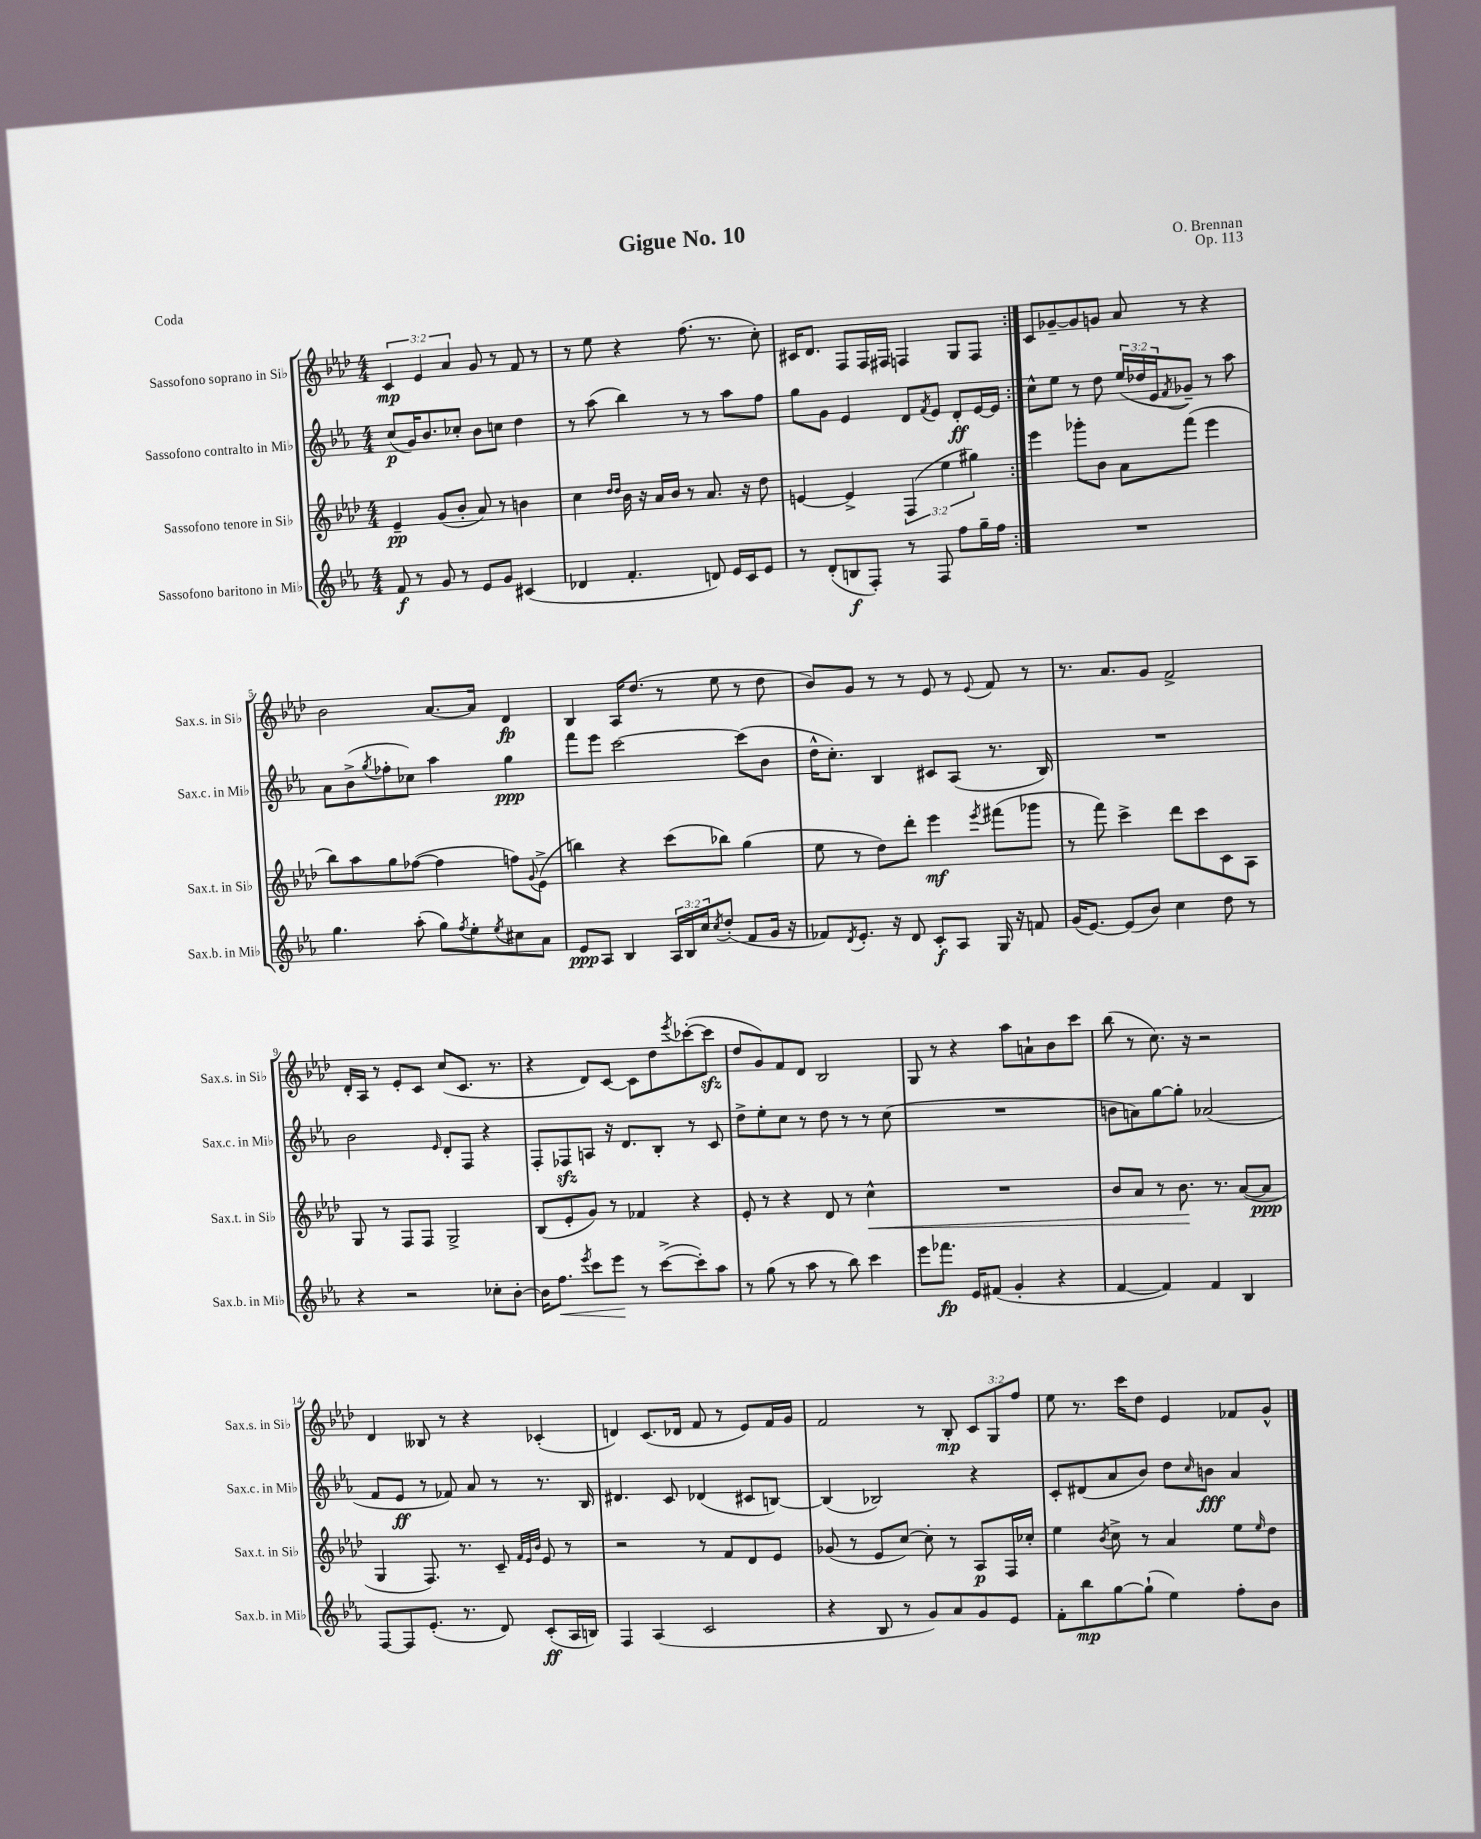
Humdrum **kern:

**kern	**dynam	**kern	**dynam	**kern	**dynam	**kern	**dynam
*part4	*part4	*part3	*part3	*part2	*part2	*part1	*part1
*staff4	*staff4	*staff3	*staff3	*staff2	*staff2	*staff1	*staff1
*I"Sassofono baritono in Mi♭	*	*I"Sassofono tenore in Si♭	*	*I"Sassofono contralto in Mi♭	*	*I"Sassofono soprano in Si♭	*
*I'Sax.b. in Mi♭	*	*I'Sax.t. in Si♭	*	*I'Sax.c. in Mi♭	*	*I'Sax.s. in Si♭	*
*clefG2	*	*clefG2	*	*clefG2	*	*clefG2	*
*k[b-e-a-]	*	*k[b-e-a-d-]	*	*k[b-e-a-]	*	*k[b-e-a-d-]	*
*M4/4	*	*M4/4	*	*M4/4	*	*M4/4	*
=1	=1	=1	=1	=1	=1	=1	=1
8f/	f	4e-~/	pp	(8cc/L	p	6c/	mp
8r	.	.	.	16g/K)	.	.	.
.	.	.	.	.	.	6e-/	.
.	.	.	.	8.b-/	.	.	.
8g/	.	(8g/L	.	.	.	.	.
.	.	.	.	.	.	6a-/	.
8r	.	8b-'/J	.	8cc-X'/J	.	.	.
8e-/L	.	8a-/)	.	8b-\L	.	8g/	.
8g/J	.	8r	.	8ccn\J	.	8r	.
(4c#X/	.	4bn\	.	4dd\	.	8f/	.
.	.	.	.	.	.	8r	.
=2	=2	=2	=2	=2	=2	=2	=2
4d-X/	.	4cc\	.	8r	.	8r	.
.	.	.	.	(8aa-\	.	8ee-\	.
.	.	16qqdd-/LL	.	.	.	.	.
.	.	16qqdd-/JJ	.	.	.	.	.
4.f'/	.	16b-\	.	4bb-\)	.	4r	.
.	.	16r	.	.	.	.	.
.	.	16a-/LL	.	.	.	.	.
.	.	16b-/JJ	.	.	.	.	.
.	.	8r	.	8r	.	(8.ff\	.
8dn/)	.	8.a-/	.	8r	.	.	.
.	.	.	.	.	.	8.r	.
16e-/LL	.	.	.	8aa-\L	.	.	.
16c/J	.	16r	.	.	.	.	.
8e-/J	.	8dd-\	.	8ff\J	.	8cc'\)	.
=3	=3	=3	=3	=3	=3	=3	=3
8r	.	[4en/	.	8gg\L	.	16c#X/KL	.
.	.	.	.	.	.	8.d-/J	.
(8d'/L	.	.	.	8g\J	.	.	.
8Bn/	f	4e^/]	.	4e-/	.	8F/L	.
8F'/J)	.	.	.	.	.	16F/L	.
.	.	.	.	.	.	16F#X/JJ	.
8r	.	(6F/	.	8d/L	.	4Fn/	.
.	.	.	.	8qf/	.	.	.
8F/	.	.	.	8e-/J	.	.	.
.	.	6ee-\	.	.	.	.	.
8ff\L	.	.	.	8d'/L	ff	8G/L	.
.	.	6gg#X\)	.	.	.	.	.
16gg~\L	.	.	.	[16e-/L	.	8F/J	.
16ff\JJ	.	.	.	16e-/JJ]	.	.	.
=4:|!	=4:|!	=4:|!	=4:|!	=4:|!	=4:|!	=4:|!	=4:|!
1r	.	4eee-\	.	8cc^^\L	.	8c/L	.
.	.	.	.	8ee-\J	.	[8g-X~/	.
.	.	8ggg-X'\L	.	8r	.	8g-/]	.
.	.	8b-\J	.	8dd\	.	8gn/J	.
.	.	8a-\L	.	(24ee-/LL	.	8a-/	.
.	.	.	.	24dd-X/	.	.	.
.	.	.	.	24e-/J	.	.	.
.	.	.	.	8qf/	.	.	.
.	.	(8fff\J	.	8g-X~/J)	.	8r	.
.	.	4eee-\	.	8r	.	4r	.
.	.	.	.	8aa-\	.	.	.
!!LO:LB:g=z
=5	=5	=5	=5	=5	=5	=5	=5
4.gg\	.	8bb-\L)	.	8a-\L	.	2b-\	.
.	.	8aa-\	.	(8b-^\	.	.	.
.	.	.	.	8qgg/	.	.	.
.	.	8gg\	.	8ff-X'\	.	.	.
(8aa-'\	.	([8ff-X\J	.	8cc-X\J)	.	.	.
8gg\L)	.	4ff-\]	.	4aa-\	.	[8.a-/L	.
8qff/	.	.	.	.	.	.	.
8ee-'\	.	.	.	.	.	.	.
.	.	.	.	.	.	16a-/Jk]	.
8qee-/	.	.	.	.	.	.	.
8cc#X\	.	8ffn\L)	.	4gg\	ppp	4d-/	fp
.	.	8qqg/	.	.	.	.	.
8a-\J	.	(8e-^\J	.	.	.	.	.
=6	=6	=6	=6	=6	=6	=6	=6
8e-/L	ppp	4bbn\)	.	8fff\L	.	4B-/	.
8A-/J	.	.	.	8eee-\J	.	.	.
4B-/	.	4r	.	[2ccc\	.	16A-/KL	.
.	.	.	.	.	.	(8.dd-/J	.
24A-/LL	.	(8ccc\L	.	.	.	8r	.
24B-/	.	.	.	.	.	.	.
24cc/J	.	.	.	.	.	.	.
8qcc/	.	.	.	.	.	.	.
(8dd'/J	.	8bb-X\J)	.	.	.	8ee-\	.
8f/L	.	(4gg\	.	(8ccc\L]	.	8r	.
16g/Jk	.	.	.	8b-\J	.	8dd-\	.
16r	.	.	.	.	.	.	.
=7	=7	=7	=7	=7	=7	=7	=7
8f-X/L)	.	8ee-\	.	16dd^^\KL	.	8b-/L)	.
.	.	.	.	8.cc'\J)	.	.	.
8qd/	.	.	.	.	.	.	.
8.e-'/J	.	8r	.	.	.	8g/J	.
.	.	8dd-\L)	.	4B-/	.	8r	.
16r	.	.	.	.	.	.	.
8d/	.	8ddd-'\J	.	.	.	8r	.
8c'/L	f	4eee-\	mf	8c#X/L	.	8e-/	.
8A-/J	.	.	.	(8A-/J	.	8r	.
.	.	8qeee-/	.	.	.	8qqe-/	.
16G/	.	(8fff#X\L	.	8.r	.	8f/	.
16r	.	.	.	.	.	.	.
8fn/	.	8ggg-X\J	.	.	.	8r	.
.	.	.	.	16B-/)	.	.	.
=8	=8	=8	=8	=8	=8	=8	=8
(16g/KL	.	8r	.	1r	.	8.r	.
[8.e-/J)	.	.	.	.	.	.	.
.	.	8fff\)	.	.	.	.	.
.	.	.	.	.	.	8.a-/L	.
(8e-/L]	.	4ccc^\	.	.	.	.	.
8b-/J)	.	.	.	.	.	8g/J	.
4cc\	.	8ddd-\L	.	.	.	2f^/	.
.	.	8ccc\	.	.	.	.	.
8dd\	.	8c\	.	.	.	.	.
8r	.	8A-\J	.	.	.	.	.
!!LO:LB:g=z
=9	=9	=9	=9	=9	=9	=9	=9
4r	.	8G/	.	2b-\	.	16d-'/LL	.
.	.	.	.	.	.	16A-/JJ	.
.	.	8r	.	.	.	8r	.
2r	.	8F/L	.	.	.	8e-'/L	.
.	.	8F/J	.	.	.	8c/J	.
.	.	.	.	16qqe-/	.	.	.
.	.	2G^/	.	8d'/L	.	(8cc/L	.
.	.	.	.	8F/J	.	8.c/J	.
8cc-X'\L	.	.	.	4r	.	.	.
.	.	.	.	.	.	8.r	.
[8b-'\J	.	.	.	.	.	.	.
=10	=10	=10	=10	=10	=10	=10	=10
16b-\KL]	.	(8B-/L	.	8F'/L	.	4r	.
!	!LO:HP:b	!	!	!	!	!	!
8.ff\J	<	.	.	.	.	.	.
.	.	8e-'/	.	8F-Xzz/	.	.	.
8qeee-/	.	.	.	.	.	.	.
8ccc\L	.	8g/J)	.	8An/J	.	8d-/L)	.
8eee-\J	.	8r	.	16r	.	[8c/J	.
.	.	.	.	8.d/L	.	.	.
8r	[	4f-X/	.	.	.	8c\L]	.
([8ccc^\L	.	.	.	8B-'/J	.	8dd-\	.
.	.	.	.	.	.	8qeee-/	.
8ccc'\])	.	4r	.	8r	.	([8ccc-X'\	.
8aa-\J	.	.	.	8c/	.	8ccc-zz\J]	.
=11	=11	=11	=11	=11	=11	=11	=11
8r	.	8e-'/	.	8dd^\L	.	8dd-/L	.
(8gg\	.	8r	.	8ee-'\	.	8g/)	.
8r	.	4r	.	8cc\J	.	8f/	.
8aa-\	.	.	.	8r	.	8d-/J	.
8r	.	8d-/	.	8dd\	.	2B-/	.
8bb-\)	.	8r	.	8r	.	.	.
!	!	!	!LO:HP:b	!	!	!	!
4ccc\	.	4cc^^\	<	8r	.	.	.
.	.	.	.	(8cc\	.	.	.
=12	=12	=12	=12	=12	=12	=12	=12
8eee-\L	.	1r	.	1r	.	8G/	.
8.fff-X\J	fp	.	.	.	.	8r	.
.	.	.	.	.	.	4r	.
16e-/KL	.	.	.	.	.	.	.
(8f#X/J	.	.	.	.	.	.	.
4g'/	.	.	.	.	.	8aa-\L	.
.	.	.	.	.	.	8an`\	.
4r	.	.	.	.	.	8b-\	.
.	.	.	.	.	.	8ccc\J	.
=13	=13	=13	=13	=13	=13	=13	=13
[4f/	.	8b-/L	.	8bn\L	.	(8bb-\	.
.	.	8a-/J	.	8an\)	.	8r	.
4f/])	.	8r	.	[8gg\	.	8.cc\)	.
.	.	8.b-\	.	8gg'\J]	.	.	.
.	.	.	.	.	.	16r	.
4f/	.	.	.	(2a-X/	.	2r	.
.	.	8.r	[	.	.	.	.
4B-/	.	([8a-/L	.	.	.	.	.
.	.	8a-/J]	ppp	.	.	.	.
!!LO:LB:g=z
=14	=14	=14	=14	=14	=14	=14	=14
[8F/L	.	4G/	.	8f/L	.	4d-/	.
8F/]	.	.	.	8e-/J	ff	.	.
(8.e-'/J	.	8.F/)	.	8r	.	8B--X/	.
.	.	.	.	8f-X/)	.	8r	.
8.r	.	8.r	.	.	.	.	.
.	.	.	.	8a-/	.	4r	.
8d/)	.	8c~/	.	8r	.	.	.
.	.	32qqf/LLL	.	.	.	.	.
.	.	32qqe-/	.	.	.	.	.
.	.	32qqb-/JJJ	.	.	.	.	.
(8c'/L	ff	8e-/	.	8.r	.	(4c-X'/	.
16A-/L	.	8r	.	.	.	.	.
16Bn/JJ)	.	.	.	16B-/	.	.	.
=15	=15	=15	=15	=15	=15	=15	=15
4F/	.	2r	.	4.d#X/	.	4dn/)	.
(4A-/	.	.	.	.	.	(8.c/L	.
.	.	.	.	8c/	.	.	.
.	.	.	.	.	.	16d-X/Jk	.
2c/	.	8r	.	(4d-X/	.	8f/	.
.	.	8f/L	.	.	.	8r	.
.	.	8d-/	.	8c#X/L	.	8e-/L)	.
.	.	8e-/J	.	[8Bn/J)	.	16f/L	.
.	.	.	.	.	.	16g/JJ	.
=16	=16	=16	=16	=16	=16	=16	=16
4r	.	(8g-X/	.	(4B/]	.	2f/	.
.	.	8r	.	.	.	.	.
8B-/	.	8e-/L	.	2B-X/)	.	.	.
8r	.	[8cc/J)	.	.	.	.	.
8g/L)	.	8cc'\]	.	.	.	8r	.
8a-/	.	8r	.	.	.	8B-'/	mp
8g/	.	8A-/L	p	4r	.	12c/L	.
.	.	.	.	.	.	12G/	.
8e-/J	.	16F/L	.	.	.	.	.
.	.	.	.	.	.	12ff/J	.
.	.	16cc-X'/JJ	.	.	.	.	.
=17	=17	=17	=17	=17	=17	=17	=17
8f'\L	.	4ee-\	.	8c'/L	.	8ee-\	.
8bb-\	mp	.	.	(8d#X/	.	8.r	.
.	.	8qb-/	.	.	.	.	.
[8gg\	.	8cc^\	.	8a-/	.	.	.
.	.	.	.	.	.	16ccc\KL	.
(8gg`\J]	.	8r	.	8b-/J)	.	8dd-\J	.
4ee-\)	.	4a-/	.	8dd\L	.	4e-/	.
.	.	.	.	16qqcc/	.	.	.
.	.	.	.	8bn\J	fff	.	.
8ff'\L	.	8ee-\L	.	4a-/	.	8f-X/L	.
.	.	16qqee-/	.	.	.	.	.
8b-\J	.	8dd-\J	.	.	.	8g^^/J	.
==	==	==	==	==	==	==	==
*-	*-	*-	*-	*-	*-	*-	*-
